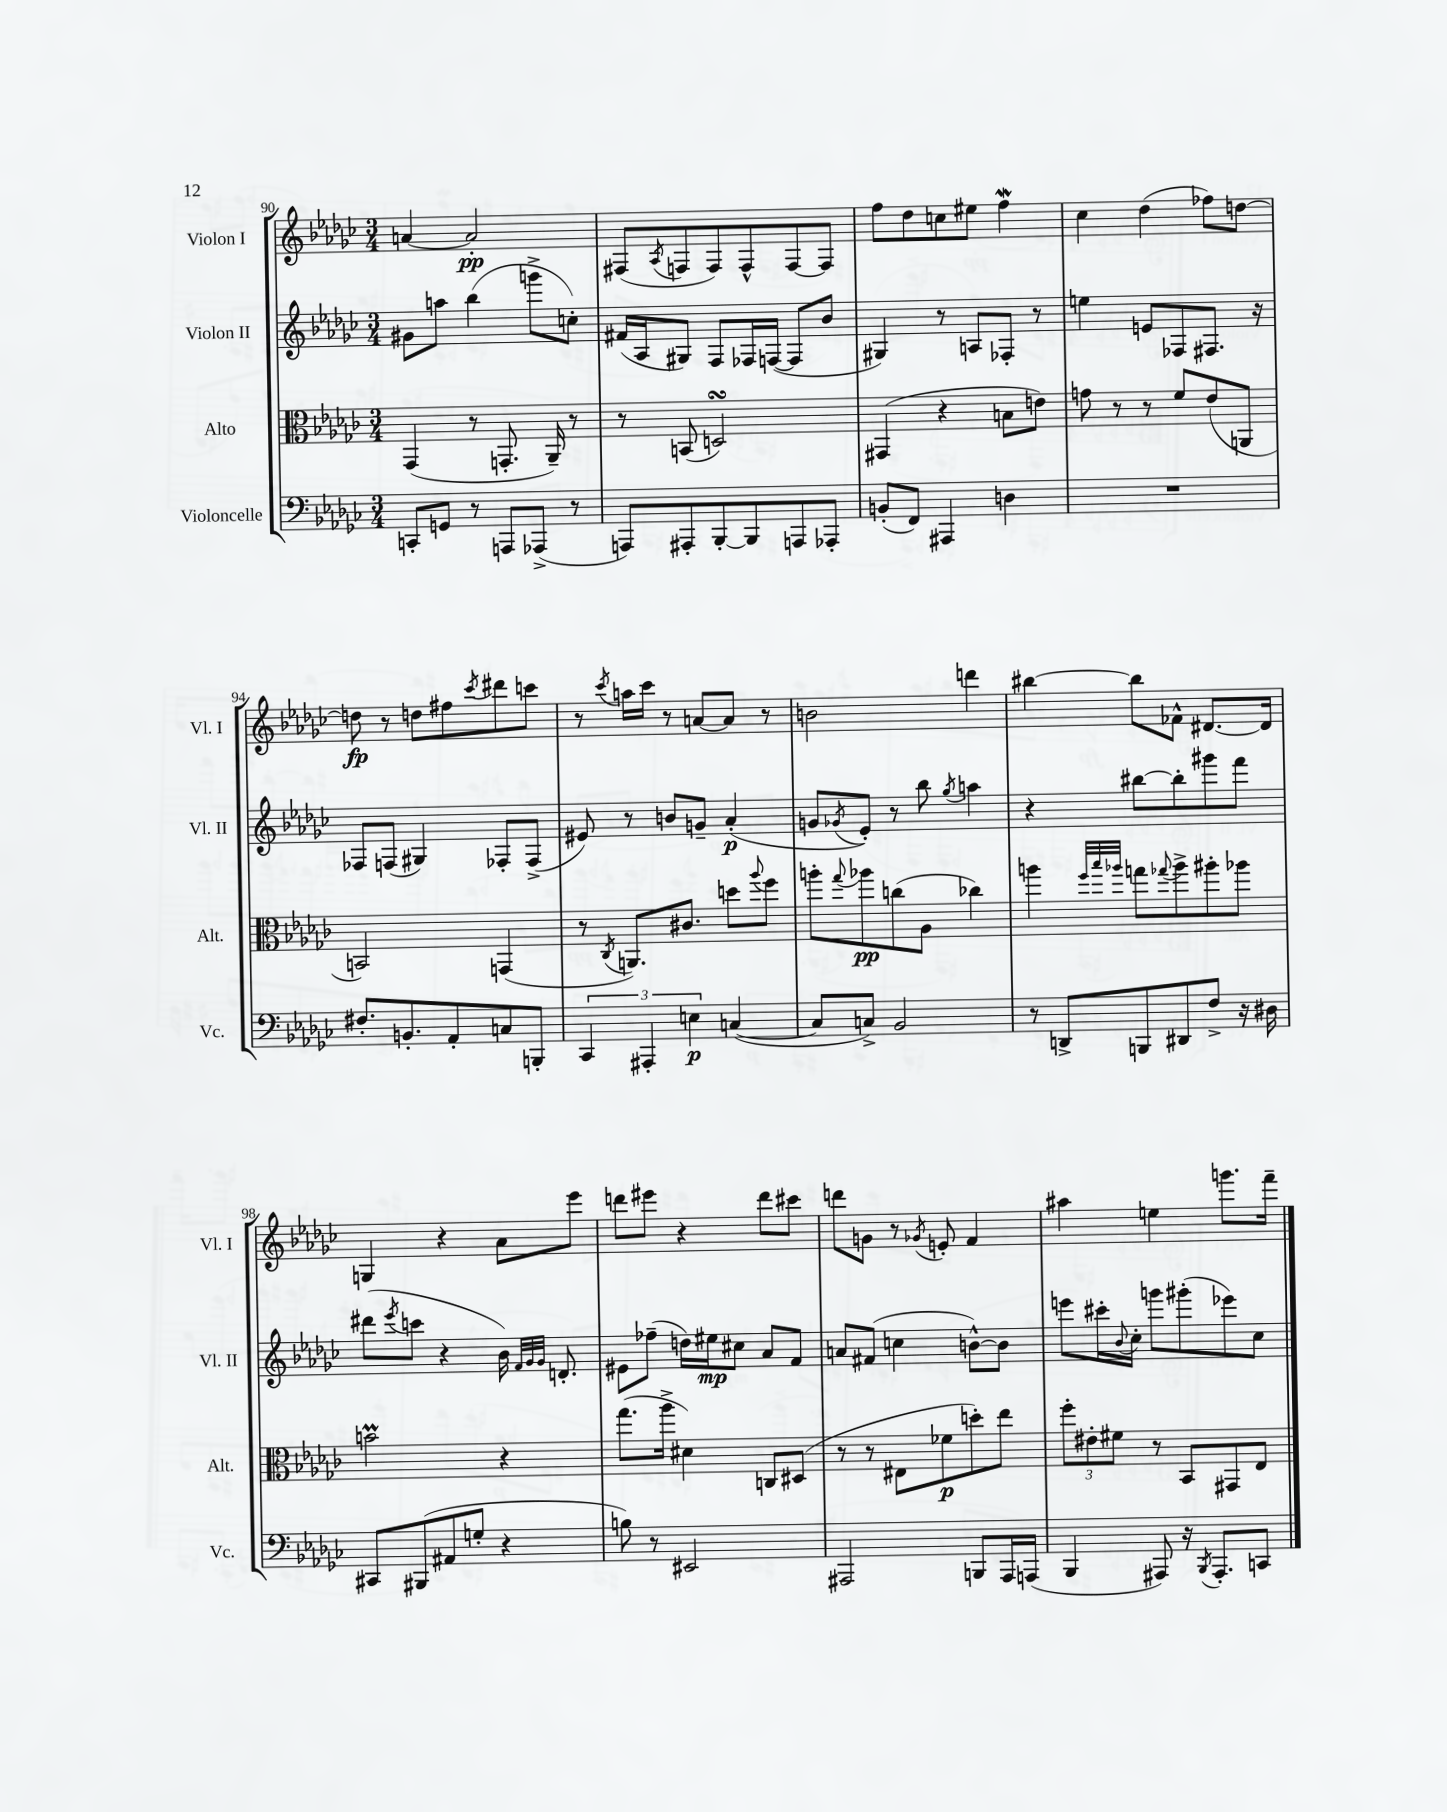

**kern	**kern	**kern	**kern
*staff4	*staff3	*staff2	*staff1
*clefF4	*clefC3	*clefG2	*clefG2
*k[b-e-a-d-g-c-]	*k[b-e-a-d-g-c-]	*k[b-e-a-d-g-c-]	*k[b-e-a-d-g-c-]
*M3/4	*M3/4	*M3/4	*M3/4
8CC'	(4GG-	8g#	[4a
8GG	.	8aa	.
8r	8r	(4bb-	2a']
8AAA	8.GG'	.	.
(8AAA-^	.	8ggg^	.
.	16AA-~)	.	.
8r	8r	8cc')	.
=	=	=	=
8AAA)	8r	(16f#	(8F#
.	.	16A-	.
.	.	.	8qA-
8AAA#'	(8BB	8G#)	8F
[8BBB-'	2D)	8F	8F)
8BBB-]	.	16F-	8F^^
.	.	([16F	.
8AAA	.	8F]	[8F
8AAA-'	.	8b-	8F]
=	=	=	=
(8BB'	(4GG#	4G#)	8ff
8FF)	.	.	8dd-
4AAA#	4r	8r	8cc
.	.	8A	8ee#
4D	8B	8F-'	4ff
.	8e)	8r	.
=	=	=	=
2.r	8g	4ee	4cc-
.	8r	.	.
.	8r	8e	(4dd-
.	8f	8F-	.
.	(8e-	8.F#	8ff-)
.	8AA	.	[8dd
.	.	16r	.
=	=	=	=
8.F#'	2BB)	8F-	8dd]
.	.	(8F	8r
8.BB'	.	.	.
.	.	4G#)	8dd
8AA-'	.	.	8ff#
.	.	.	8qccc-
8C	(4GG	8F-'	8ddd#
8BBB'	.	(8F-^	8ccc
=	=	=	=
6CC-	8r	8e#)	8r
.	8qC-	.	8qccc-
.	8.AA)	8r	16aa
6AAA#'	.	.	.
.	.	.	16ccc-
.	.	8b	8r
.	8.c#	.	.
6E	.	.	.
.	.	8g~	[8a
([4C	8dd	(4a-'	8a]
.	8qqaa-	.	.
.	8ff	.	8r
=	=	=	=
8C]	8aa'	8g	2b
.	8qqgg-	8qg-	.
8C^)	8aa-	8e-')	.
2BB-	(8cc	8r	.
.	8A-	8bb-	.
.	.	8qgg-	.
.	4cc-)	4aa	4ddd
=	=	=	=
8r	4aa	4r	[4bb#
8DD^	.	.	.
.	32qqff	.	.
.	32qqbb-	.	.
.	32qqaa-	.	.
8BBB	8gg	[8bb#	8bb#]
.	8qqgg-	.	.
8DD#	8aa-^	8bb#']	8f-^^
8F^	8aa#'	8ggg#	[8.d#
16r	8aa-	8fff	.
16D#	.	.	16d#]
=	=	=	=
8CC#	2b	(8ddd#	4G
.	.	8qeee-	.
(8BBB#	.	8ccc	.
8AA#	.	4r	4r
8G'	.	.	.
4r	4r	16b-)	8a-
.	.	32qqf	.
.	.	32qqg-	.
.	.	32qqg-	.
.	.	8.d'	.
.	.	.	8eee-
=	=	=	=
8B)	(8.gg-	8e#	8ddd
8r	.	(8ff-~	8eee#
.	16aa-^	.	.
2EE#	4d#)	16dd)	4r
.	.	16ee#	.
.	.	8cc#	.
.	8C	8a-	8ddd
.	(8D#	8f	8ccc#
=	=	=	=
2AAA#	8r	8a	8ddd
.	8r	(8f#	8g
.	8E#	4cc	8r
.	.	.	8qg-
.	8f-	.	8e'
8BBB	8dd')	[8b^^)	4f
16AAA#	8ee-	8b]	.
(16AAA	.	.	.
=	=	=	=
4BBB-	12ff'	8eee	4aa#
.	12e#'	.	.
.	.	16ccc#'	.
.	12f#	.	.
.	.	8qqb-	.
.	.	16cc-'	.
8AAA#)	8r	8ggg	4ee
16r	8BB-	(8ggg#'	.
8qBBB-	.	.	.
8.AAA#'	.	.	.
.	8GG#	8eee-)	8.ggg
8CC	8E-	8cc-	.
.	.	.	16fff~
==	==	==	==
*-	*-	*-	*-
